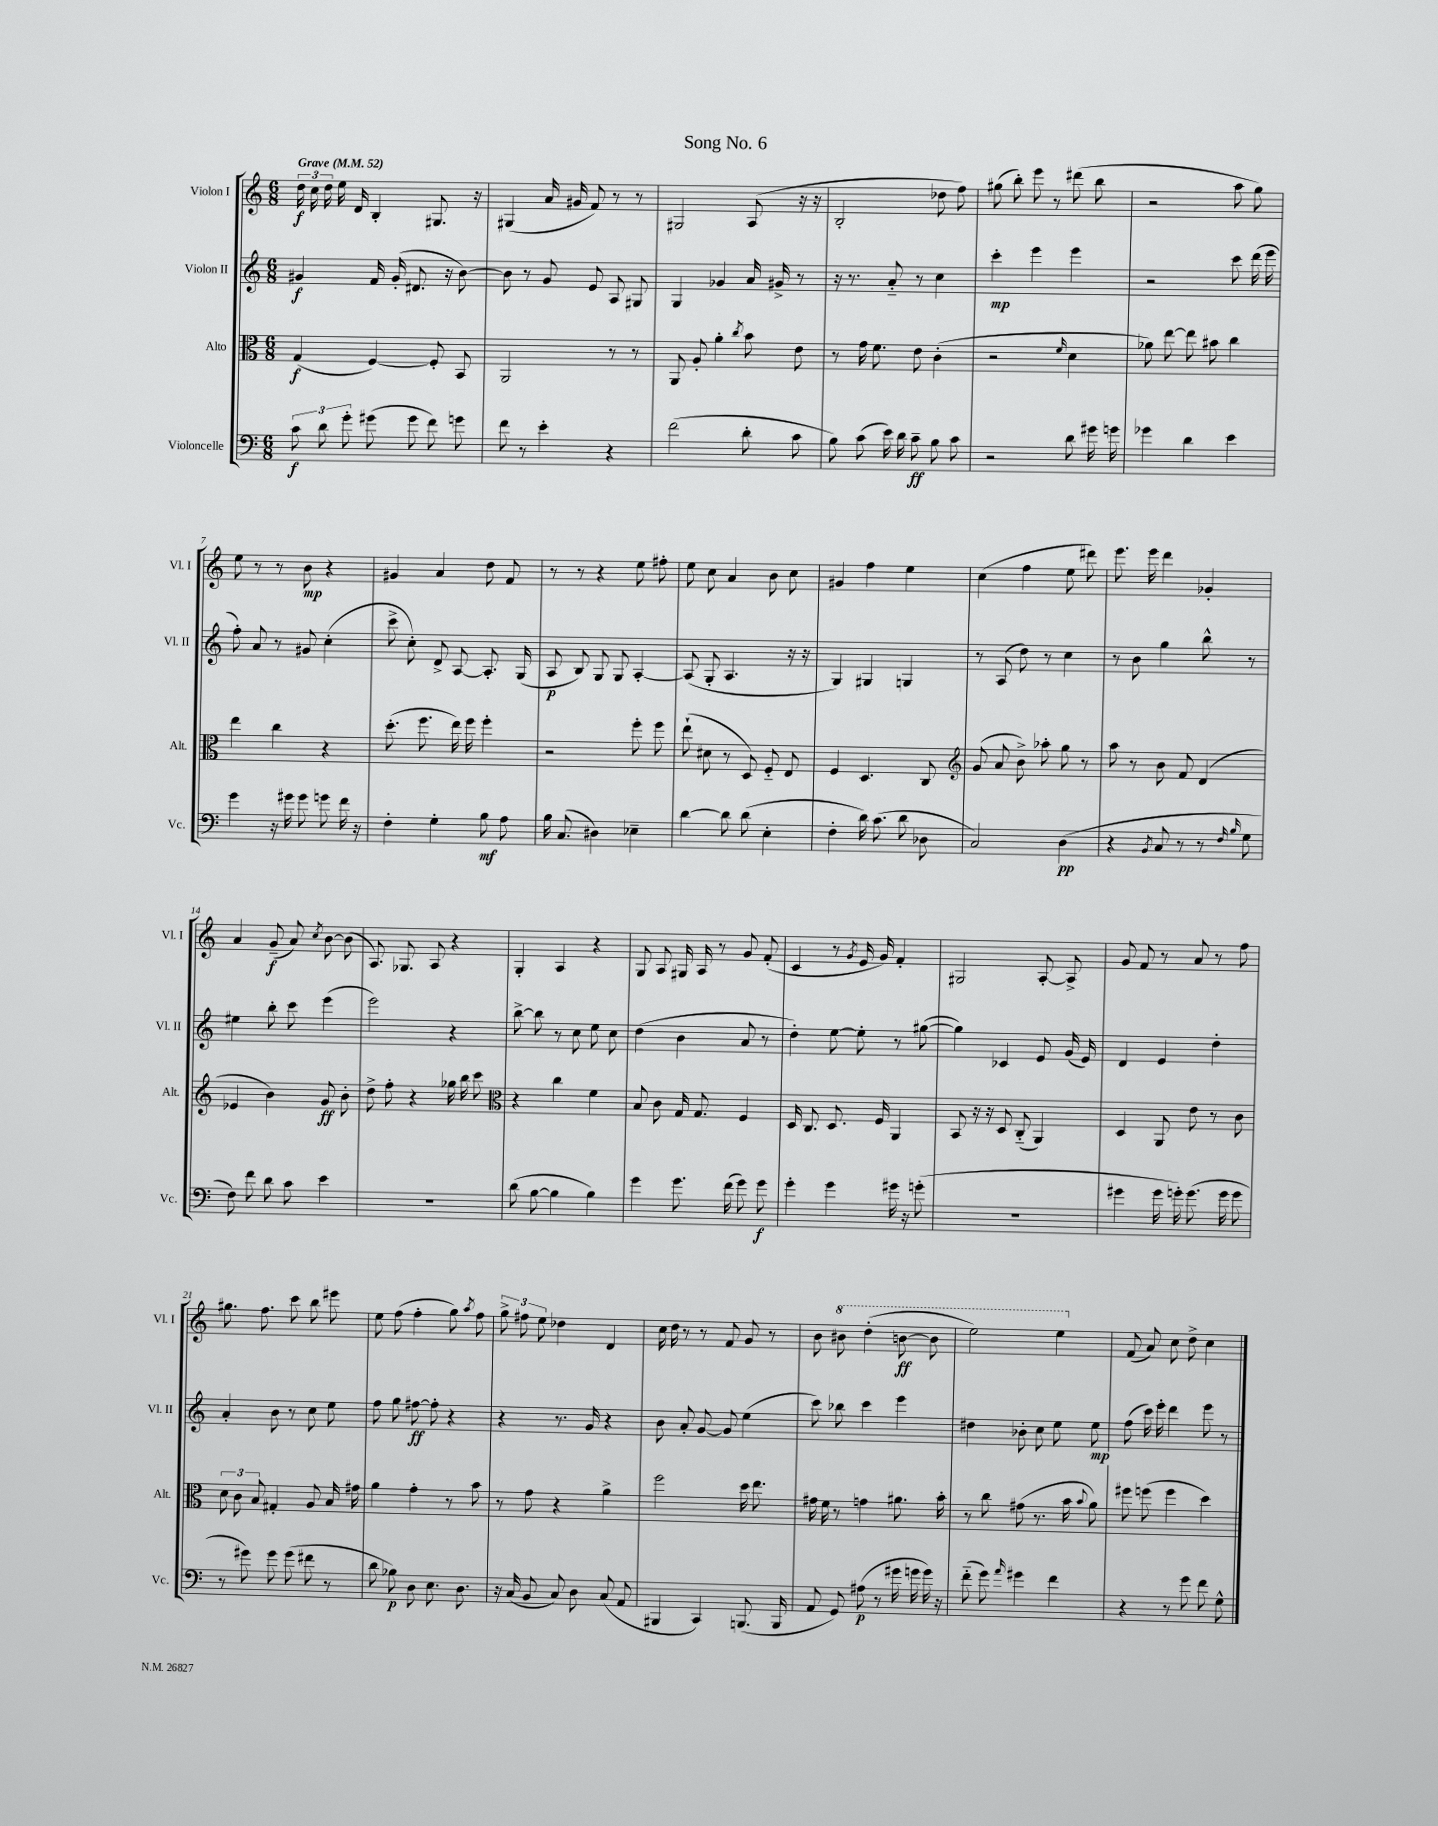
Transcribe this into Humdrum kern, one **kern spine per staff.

**kern	**dynam	**kern	**dynam	**kern	**dynam	**kern	**dynam
*part4	*part4	*part3	*part3	*part2	*part2	*part1	*part1
*staff4	*staff4	*staff3	*staff3	*staff2	*staff2	*staff1	*staff1
*I"Violoncelle	*	*I"Alto	*	*I"Violon II	*	*I"Violon I	*
*I'Vc.	*	*I'Alt.	*	*I'Vl. II	*	*I'Vl. I	*
*clefF4	*	*clefC3	*	*clefG2	*	*clefG2	*
*k[]	*	*k[]	*	*k[]	*	*k[]	*
*M6/8	*	*M6/8	*	*M6/8	*	*M6/8	*
*MM52	*	*MM52	*	*MM52	*	*MM52	*
=1	=1	=1	=1	=1	=1	=1	=1
!	!	!	!	!	!	!LO:TX:a:B:t=Grave	!
12c\	f	(4G/	f	4g#X/	f	24dd\	f
.	.	.	.	.	.	24cc\	.
12d\	.	.	.	.	.	24dd\	.
.	.	.	.	.	.	16ee\	.
12g'\	.	.	.	.	.	.	.
.	.	.	.	.	.	16d/	.
(8g#X\	.	[4F/)	.	16f/	.	4B'/	.
.	.	.	.	(16g#'/	.	.	.
8g#\	.	.	.	8.d#X/	.	.	.
8f\)	.	8F'/]	.	.	.	8.G#X/	.
.	.	.	.	16r	.	.	.
8gn\	.	8BB/	.	[8b\)	.	.	.
.	.	.	.	.	.	16r	.
=2	=2	=2	=2	=2	=2	=2	=2
8f\	.	2AA/	.	8b\]	.	(4G#X/	.
8r	.	.	.	8r	.	.	.
4e'\	.	.	.	8g/	.	16a/	.
.	.	.	.	.	.	16g#X/	.
.	.	.	.	8e/	.	8f/)	.
4r	.	8r	.	8A/	.	8r	.
.	.	8r	.	8G#X/	.	8r	.
=3	=3	=3	=3	=3	=3	=3	=3
(2f\	.	8AA/	.	4G/	.	2G#X/	.
.	.	8A'/	.	.	.	.	.
.	.	4a'\	.	4g-X/	.	.	.
.	.	8qcc/	.	.	.	.	.
8d'\	.	8b\	.	16a/	.	(8A/	.
.	.	.	.	16g#X^/	.	.	.
8c\	.	8e\	.	8r	.	16r	.
.	.	.	.	.	.	16r	.
=4	=4	=4	=4	=4	=4	=4	=4
8B\)	.	8r	.	16r	.	2B'/	.
.	.	.	.	8.r	.	.	.
(8c\	.	16g\	.	.	.	.	.
.	.	8.f\	.	.	.	.	.
16e\)	.	.	.	8a/	.	.	.
16d\	.	.	.	.	.	.	.
8c~\	ff	8e\	.	8r	.	.	.
8B\	.	(4c'\	.	4cc\	.	8dd-X\	.
8c\	.	.	.	.	.	8ff\)	.
=5	=5	=5	=5	=5	=5	=5	=5
2r	.	2r	.	4ccc'\	mp	(8gg#X\	.
.	.	.	.	.	.	8bb'\)	.
.	.	.	.	4eee\	.	8eee\	.
.	.	.	.	.	.	8r	.
.	.	16qqf/	.	.	.	.	.
8d\	.	4d\	.	4eee\	.	(8ddd#X\	.
16g#X\	.	.	.	.	.	8bb\	.
16gn\	.	.	.	.	.	.	.
=6	=6	=6	=6	=6	=6	=6	=6
4g-X\	.	8a-X\)	.	2r	.	2r	.
.	.	[8ee\	.	.	.	.	.
4d\	.	8ee\]	.	.	.	.	.
.	.	8b#X\	.	.	.	.	.
4e\	.	4cc\	.	8ccc\	.	8aa\	.
.	.	.	.	(16ddd\	.	8gg\)	.
.	.	.	.	16eee\	.	.	.
!!LO:LB:g=z
=7	=7	=7	=7	=7	=7	=7	=7
4g\	.	4ee\	.	8ff'\)	.	8ee\	.
.	.	.	.	8a/	.	8r	.
16r	.	4cc\	.	8r	.	8r	.
16g#X\	.	.	.	.	.	.	.
8g#\	.	.	.	8g#X/	.	8b\	mp
8gn\	.	4r	.	(4cc'\	.	4r	.
16f\	.	.	.	.	.	.	.
16r	.	.	.	.	.	.	.
=8	=8	=8	=8	=8	=8	=8	=8
4F'\	.	(8.dd'\	.	8ccc^\	.	4g#X/	.
.	.	.	.	8cc'\)	.	.	.
.	.	8.ff\	.	.	.	.	.
4G'\	.	.	.	8d^/	.	4a/	.
.	.	16ee\)	.	[8A/	.	.	.
.	.	16ff\	.	.	.	.	.
8B\	mf	4ff'\	.	8.A'/]	.	8dd\	.
8A\	.	.	.	.	.	8f/	.
.	.	.	.	(16G/	.	.	.
=9	=9	=9	=9	=9	=9	=9	=9
16B\	.	2r	.	8A/	p	8r	.
(8.C/	.	.	.	.	.	.	.
.	.	.	.	8B/)	.	8r	.
4D#X\)	.	.	.	8G/	.	4r	.
.	.	.	.	8G/	.	.	.
4E-X~\	.	8ff'\	.	[4A'/	.	8ee\	.
.	.	8ff\	.	.	.	8ff#X'\	.
=10	=10	=10	=10	=10	=10	=10	=10
[4d\	.	(8ee`\	.	(8A/]	.	8ee\	.
.	.	8d#X\	.	8G'/	.	8cc\	.
8d\]	.	8r	.	4.A/	.	4a/	.
(8d\	.	8D/)	.	.	.	.	.
4E'\	.	8F/	.	.	.	8b\	.
.	.	8E/	.	16r	.	8cc\	.
.	.	.	.	16r	.	.	.
=11	=11	=11	=11	=11	=11	=11	=11
4F'\	.	4F/	.	4G/)	.	4g#X/	.
16d\)	.	4.D/	.	4G#X/	.	4ff\	.
(8.c\	.	.	.	.	.	.	.
8d\	.	.	.	4Gn/	.	4ee\	.
8D-X\	.	8C/	.	.	.	.	.
=12	=12	=12	=12	=12	=12	=12	=12
*	*	*clefG2	*	*	*	*	*
2C/)	.	(8g/	.	8r	.	(4cc\	.
.	.	8a/	.	(8A/	.	.	.
.	.	8b^\)	.	8dd\)	.	4ff\	.
.	.	8aa-X'\	.	8r	.	.	.
(4D\	pp	8gg\	.	4cc\	.	8ee\	.
.	.	8r	.	.	.	8ddd#X\)	.
=13	=13	=13	=13	=13	=13	=13	=13
4r	.	8aa\	.	8r	.	8.eee\	.
.	.	8r	.	8b\	.	.	.
.	.	.	.	.	.	16eee\	.
8qBB/	.	.	.	.	.	.	.
8C/	.	8b\	.	4gg\	.	4ddd\	.
8r	.	8f/	.	.	.	.	.
8r	.	(4d/	.	8bb^^\	.	4g-X'/	.
16qqF/	.	.	.	.	.	.	.
16qqB/	.	.	.	.	.	.	.
8G\	.	.	.	8r	.	.	.
!!LO:LB:g=z
=14	=14	=14	=14	=14	=14	=14	=14
8F\)	.	4e-X/	.	4ee#X\	.	4a/	.
8f\	.	.	.	.	.	.	.
8d\	.	4b\)	.	8bb'\	.	(8g~/	f
8c\	.	.	.	8ccc\	.	8a/)	.
.	.	.	.	.	.	8qcc/	.
4e\	.	8g/	ff	(4eee\	.	[8b\	.
.	.	8b'\	.	.	.	(8b\]	.
=15	=15	=15	=15	=15	=15	=15	=15
2.r	.	8dd^\	.	2eee\)	.	8.A/)	.
.	.	8ff'\	.	.	.	.	.
.	.	.	.	.	.	8.G-X/	.
.	.	4r	.	.	.	.	.
.	.	.	.	.	.	8A/	.
.	.	16gg-X\	.	4r	.	4r	.
.	.	16bb\	.	.	.	.	.
.	.	8ccc\	.	.	.	.	.
=16	=16	=16	=16	=16	=16	=16	=16
*	*	*clefC3	*	*	*	*	*
(8d\	.	4r	.	[8bb^\	.	4G'/	.
[8B\	.	.	.	8bb\]	.	.	.
4B\]	.	4cc\	.	8r	.	4A/	.
.	.	.	.	8cc\	.	.	.
4B\)	.	4f\	.	8ee\	.	4r	.
.	.	.	.	8cc\	.	.	.
=17	=17	=17	=17	=17	=17	=17	=17
4g\	.	8B/	.	(4dd\	.	8G/	.
.	.	8c\	.	.	.	8A/	.
8.g\	.	16G/	.	4b\	.	16G#X/	.
.	.	8.G/	.	.	.	16A/	.
.	.	.	.	.	.	8r	.
(16f\	.	.	.	.	.	.	.
8g\)	.	4F/	.	8a/	.	8g/	.
8g\	f	.	.	8r	.	(8f'/	.
=18	=18	=18	=18	=18	=18	=18	=18
4g'\	.	16D/	.	4dd'\)	.	4c/	.
.	.	8.C/	.	.	.	.	.
4g\	.	8.D/	.	[8ee\	.	8r	.
.	.	.	.	.	.	8qg/	.
.	.	.	.	8ee'\]	.	16e/	.
.	.	16F/	.	.	.	16g/)	.
16g#X\	.	4AA/	.	8r	.	4f'/	.
16r	.	.	.	.	.	.	.
(8gn'\	.	.	.	([8gg#X\	.	.	.
=19	=19	=19	=19	=19	=19	=19	=19
2.r	.	8BB/	.	4gg#\])	.	2G#X/	.
.	.	16r	.	.	.	.	.
.	.	16r	.	.	.	.	.
.	.	8D/	.	4c-X/	.	.	.
.	.	(8C/	.	.	.	.	.
.	.	4AA/)	.	8e/	.	[8A'/	.
.	.	.	.	(16g/	.	8A^/]	.
.	.	.	.	16e/)	.	.	.
=20	=20	=20	=20	=20	=20	=20	=20
4g#X\	.	4D/	.	4d/	.	8g/	.
.	.	.	.	.	.	8f/	.
16g#\	.	8AA/	.	4e/	.	8r	.
16gn'\)	.	.	.	.	.	.	.
(8.g\	.	8e\	.	.	.	8a/	.
.	.	8r	.	4dd'\	.	8r	.
16g\	.	.	.	.	.	.	.
8g\	.	8c\	.	.	.	8ff\	.
!!LO:LB:g=z
=21	=21	=21	=21	=21	=21	=21	=21
8r	.	12d\	.	4a'/	.	8.gg#X\	.
.	.	12c\	.	.	.	.	.
8g#X\)	.	.	.	.	.	.	.
.	.	12B/	.	.	.	.	.
.	.	.	.	.	.	8.ff\	.
8g#\	.	4G#X'/	.	8b\	.	.	.
(8g#\	.	.	.	8r	.	8ccc\	.
8f#X\	.	8A/	.	8cc\	.	8bb\	.
8r	.	16B/	.	8ee\	.	8eee#X\	.
.	.	16g#X\	.	.	.	.	.
=22	=22	=22	=22	=22	=22	=22	=22
8d\	.	4a\	.	8ff\	.	8ee\	.
8B-X\)	p	.	.	8gg\	.	(8ff\	.
8D\	.	4g'\	.	[8ff#X\	ff	4ff'\	.
8.E\	.	.	.	8ff#'\]	.	.	.
.	.	8r	.	4r	.	8gg\)	.
8.D\	.	.	.	.	.	.	.
.	.	.	.	.	.	8qaa/	.
.	.	8b\	.	.	.	8ff\	.
=23	=23	=23	=23	=23	=23	=23	=23
16r	.	8r	.	4r	.	12gg^\	.
(16C/	.	.	.	.	.	.	.
.	.	.	.	.	.	12ff#X\	.
8BB/	.	8g\	.	.	.	.	.
.	.	.	.	.	.	12ee\	.
8C/)	.	4r	.	8.r	.	4dd-X\	.
8D\	.	.	.	.	.	.	.
.	.	.	.	16g/	.	.	.
(8C/	.	4a^\	.	4r	.	4d/	.
8AA/	.	.	.	.	.	.	.
=24	=24	=24	=24	=24	=24	=24	=24
4BBB#X/	.	2ff\	.	8b\	.	16cc\	.
.	.	.	.	.	.	16dd\	.
.	.	.	.	8a'/	.	8r	.
4CC/)	.	.	.	[8g/	.	8r	.
.	.	.	.	8g/]	.	8f/	.
(8.BBBn/	.	16dd\	.	(4ee\	.	8g/	.
.	.	8.ee\	.	.	.	.	.
.	.	.	.	.	.	8r	.
16BBB/	.	.	.	.	.	.	.
=25	=25	=25	=25	=25	=25	=25	=25
8AA/	.	16g#X\	.	8ccc\)	.	8b\	.
.	.	16f\	.	.	.	.	.
*	*	*	*	*	*	*8va	*
8GG/)	.	8r	.	8bb-X\	.	8bb#X\	.
(8A#X\	p	4gn\	.	4ccc\	.	(4ddd'\	.
8r	.	.	.	.	.	.	.
16g#X\	.	8.a#X\	.	4eee\	.	[8bbn\	ff
16gn\	.	.	.	.	.	.	.
16g\)	.	.	.	.	.	8bb\]	.
16r	.	16b'\	.	.	.	.	.
=26	=26	=26	=26	=26	=26	=26	=26
(8f\	.	8r	.	4dd#X\	.	2eee\)	.
8g\)	.	8cc\	.	.	.	.	.
16qqa/	.	.	.	.	.	.	.
4g#X\	.	(8g#X\	.	8b-X'\	.	.	.
.	.	8.r	.	8cc\	.	.	.
4f\	.	.	.	8ee\	.	4eee\	.
.	.	16b\	.	.	.	.	.
.	.	8qqb/	.	.	.	.	.
.	.	8a\)	.	8ee\	mp	.	.
=27	=27	=27	=27	=27	=27	=27	=27
*	*	*	*	*	*	*X8va	*
4r	.	8ff#X\	.	(8ff\	.	(8f/	.
.	.	(8ffn\	.	16ccc\)	.	8a/)	.
.	.	.	.	16eee'\	.	.	.
8r	.	4ff\	.	4ddd\	.	8cc\	.
8g\	.	.	.	.	.	8dd^\	.
8f\	.	4dd\)	.	8eee\	.	4cc\	.
8G^^\	.	.	.	8r	.	.	.
==	==	==	==	==	==	==	==
*-	*-	*-	*-	*-	*-	*-	*-
